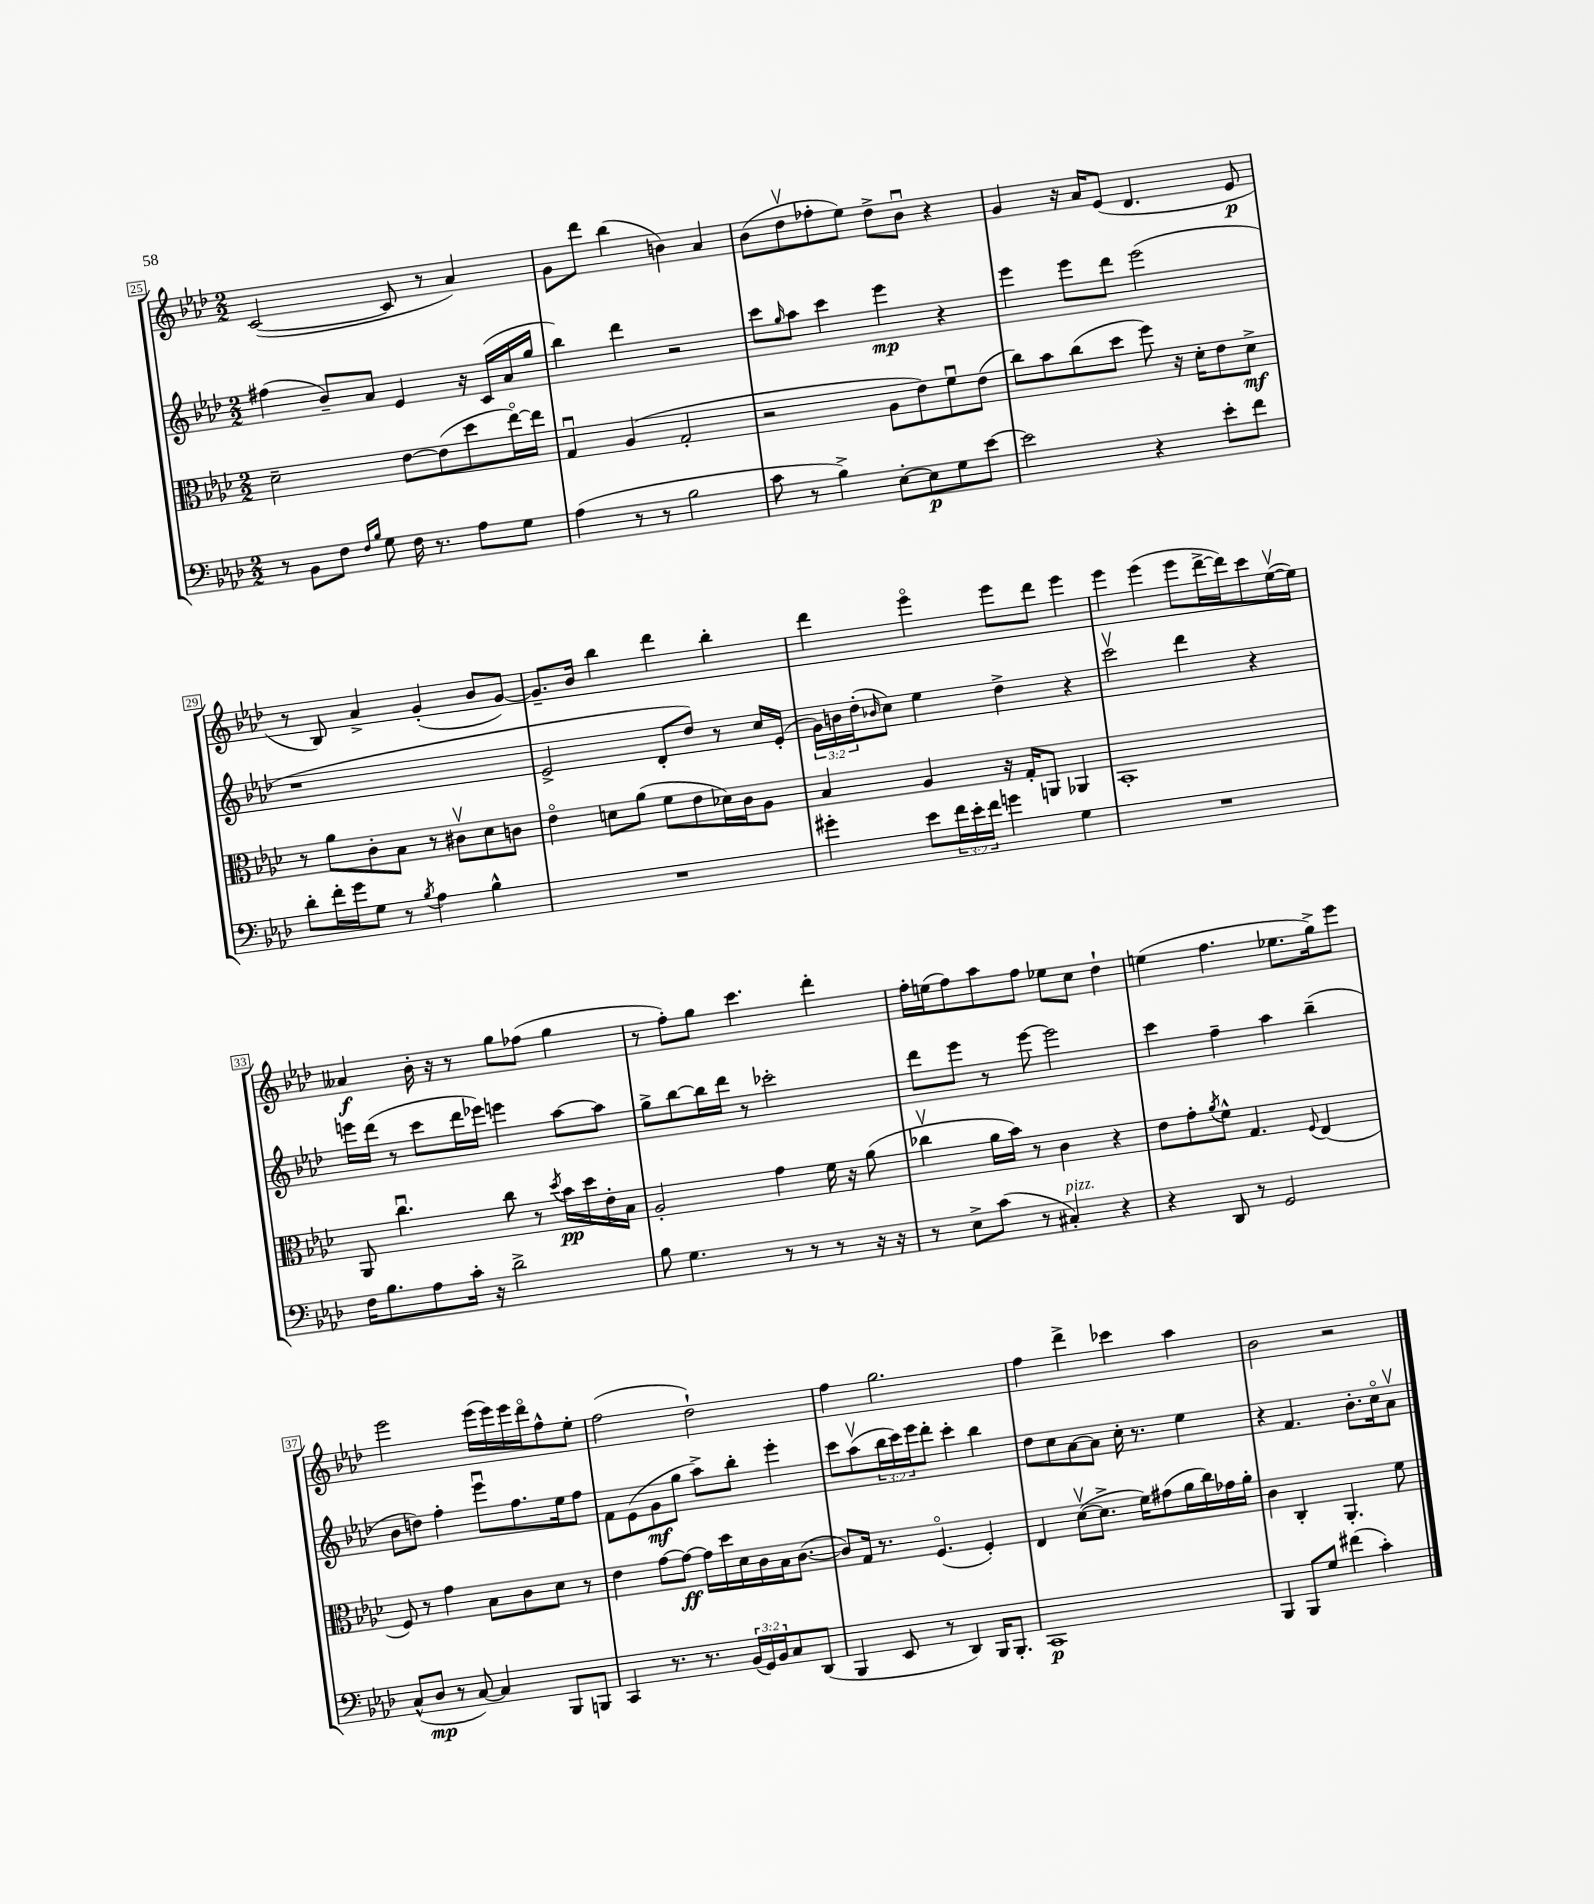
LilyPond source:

<<
\new StaffGroup <<
\new Staff = "s0" {
    \clef treble \key aes \major \numericTimeSignature \time 2/2
    c'2~( c'8 r8 aes'4) |
    g'8 des'''8 bes''4( b'4) aes'4 |
    bes'8( des''8\upbow fes''8-. ees''8) des''8-> bes'8\downbow r4 |
    g'4 r16 aes'16 ees'8( des'4. ees'8\p |
    r8 bes8) aes'4-> g'4-.( bes'8 g'8~) |
    g'8.-- bes'16 bes''4 des'''4 bes''4-. |
    des'''4 ees'''4\flageolet ees'''8 des'''8 ees'''4 |
    ees'''4 ees'''4( ees'''8 des'''16~-> des'''16) c'''8 ees''16~\upbow( ees''16) |
    aeses'4\f bes'16-. r16 r8 g''8 fes''8( g''4 |
    r8 f''8-.) g''8 c'''4. des'''4-. |
    f''16-. e''16( f''8) aes''8 f''8 ees''8 c''8 des''4-! |
    e''4( f''4. ees''8. g''16->) ees'''8 |
    ees'''2 ees'''16( ees'''16) ees'''16 des'''16\flageolet f''8-^ ees''8-. |
    f''2( des''2-!) |
    f''4 g''2. |
    f''4 des'''4-> ces'''4 aes''4 |
    bes'2 r2 \bar "|." |
}
\new Staff = "s1" {
    \clef treble \key aes \major \numericTimeSignature \time 2/2 \override Staff.TupletNumber.text = #tuplet-number::calc-fraction-text
    fis''4( bes'8--) aes'8 ees'4 r16 c'16( aes'16 g''16 |
    bes''4) des'''4 r2 |
    c'''8 \grace { g''16 } aes''8 c'''4 ees'''4\mp r4 |
    ees'''4 ees'''8 des'''8 ees'''2( |
    r1 |
    ees'2-> des'8-. des''8) r8 c''16 ees'16-.( |
    \tuplet 3/2 { g'16) b'16 des''16-.( } \grace { bes'16 } c''8) ees''4 des''4-> r4 |
    c'''2\upbow des'''4 r4 |
    e'''16 des'''16( r8 c'''8 des'''16 ees'''16) e'''4 aes''8~ aes''8 |
    g''8-> bes''8~ bes''16 des'''16 r8 ces'''2-. |
    des'''8 ees'''8 r8 ees'''8~ ees'''2 |
    c'''4 f''4-- aes''4 bes''4--( |
    bes'8 d''8) f''4-. ees'''8\downbow f''8. ees''16 f''8 |
    f'8 ees'8( g'8\mf g''8 aes''8->) bes''8-. ees'''4-. |
    c'''8 aes''8\upbow( \tuplet 3/2 { bes''16 c'''16) ees'''16 } des'''8-. c'''4-. bes''4 |
    des''8 c''8 aes'8~ aes'8 c''16-. r8. ees''4 |
    r4 f'4. bes'8.-. c''16\flageolet aes'8\upbow \bar "|." |
}
\new Staff = "s2" {
    \clef alto \key aes \major \numericTimeSignature \time 2/2
    des'2-- ees'8~ ees'8( des''8 ees''16~\flageolet) ees''16 |
    g4\downbow aes4( g2-. |
    r2 aes8 ees'8) f'8\downbow ees'8( |
    c''8) bes'8 c''8( des''8 f''8) r16 des'16-. ees'8 des'8->\mf |
    r8 aes'8 c'8-. bes8 r8 cis'8\upbow des'8 c'8 |
    ees'4\flageolet d'8 aes'8( f'8 ees'8 des'16) c'16 aes8 |
    bes4 aes4 r16 g16-. a,8 aes,4 |
    bes,1-. |
    aes,8 c''4.\downbow c''8 r8 \acciaccatura { des''8 } bes'16\pp des''16 ees'16-. bes16 |
    aes2-. g'4 f'16 r16 aes'8( |
    ces''4\upbow aes'16 bes'16) r8 c'4 r4 |
    ees'8 g'8-. \acciaccatura { aes'8 } f'8-^ g4. \appoggiatura { f8 } ees4( |
    f8) r8 g'4 bes8 c'8 des'8 r8 |
    ees'4 g'8~ g'8~\ff g'16 des''16 des'16 c'16 bes16 c'8.~( |
    c'8) g16 r8. f4.\flageolet( f4-.) |
    ees4 des'8~\upbow( des'8.-> f'16) gis'8( aes'16 c''16) ges'16 aes'16-. |
    c'4 c4-. aes,4.-. f'8 \bar "|." |
}
\new Staff = "s3" {
    \clef bass \key aes \major \numericTimeSignature \time 2/2 \override Staff.TupletNumber.text = #tuplet-number::calc-fraction-text
    r8 bes,8 f8 \grace { f16 bes16 } g8 f16 r8. aes8 g8 |
    aes4( r8 r8 bes2 |
    c'8 r8 bes4->) ees8~-. ees8\p g8 ees'8~ |
    ees'2 r4 ees'8-. f'8 |
    des'8-. f'16-. g'16 g8 r8 \acciaccatura { bes8 } aes4 bes4-^ |
    R1 |
    gis'4-. ees'8 \tuplet 3/2 { f'16 ees'16-. f'16 } g'4 g4 |
    R1 |
    f16 bes8. aes8 c'16-. r16 des'2-> |
    bes8 g4. r8 r8 r8 r16 r16 |
    r8 ees8-> c'8( r8 cis4-.^\markup { \italic "pizz." }) r4 |
    r4 des,8 r8 g,2 |
    c8-^( des8\mp r8 c8~) c4 bes,,8 b,,8 |
    c,4 r8. r8. \tuplet 3/2 { bes,16( g,16) bes,16 } c8 des,8( |
    bes,,4 ees,8 r8 des,4) bes,,16 bes,,8.-. |
    c,1\p |
    bes,,4 bes,,8 g8 fis'4( c'4-.) \bar "|." |
}
>>
>>
\layout { \context { \Score currentBarNumber = #25 \override BarNumber.stencil = #(make-stencil-boxer 0.1 0.3 ly:text-interface::print) } }
